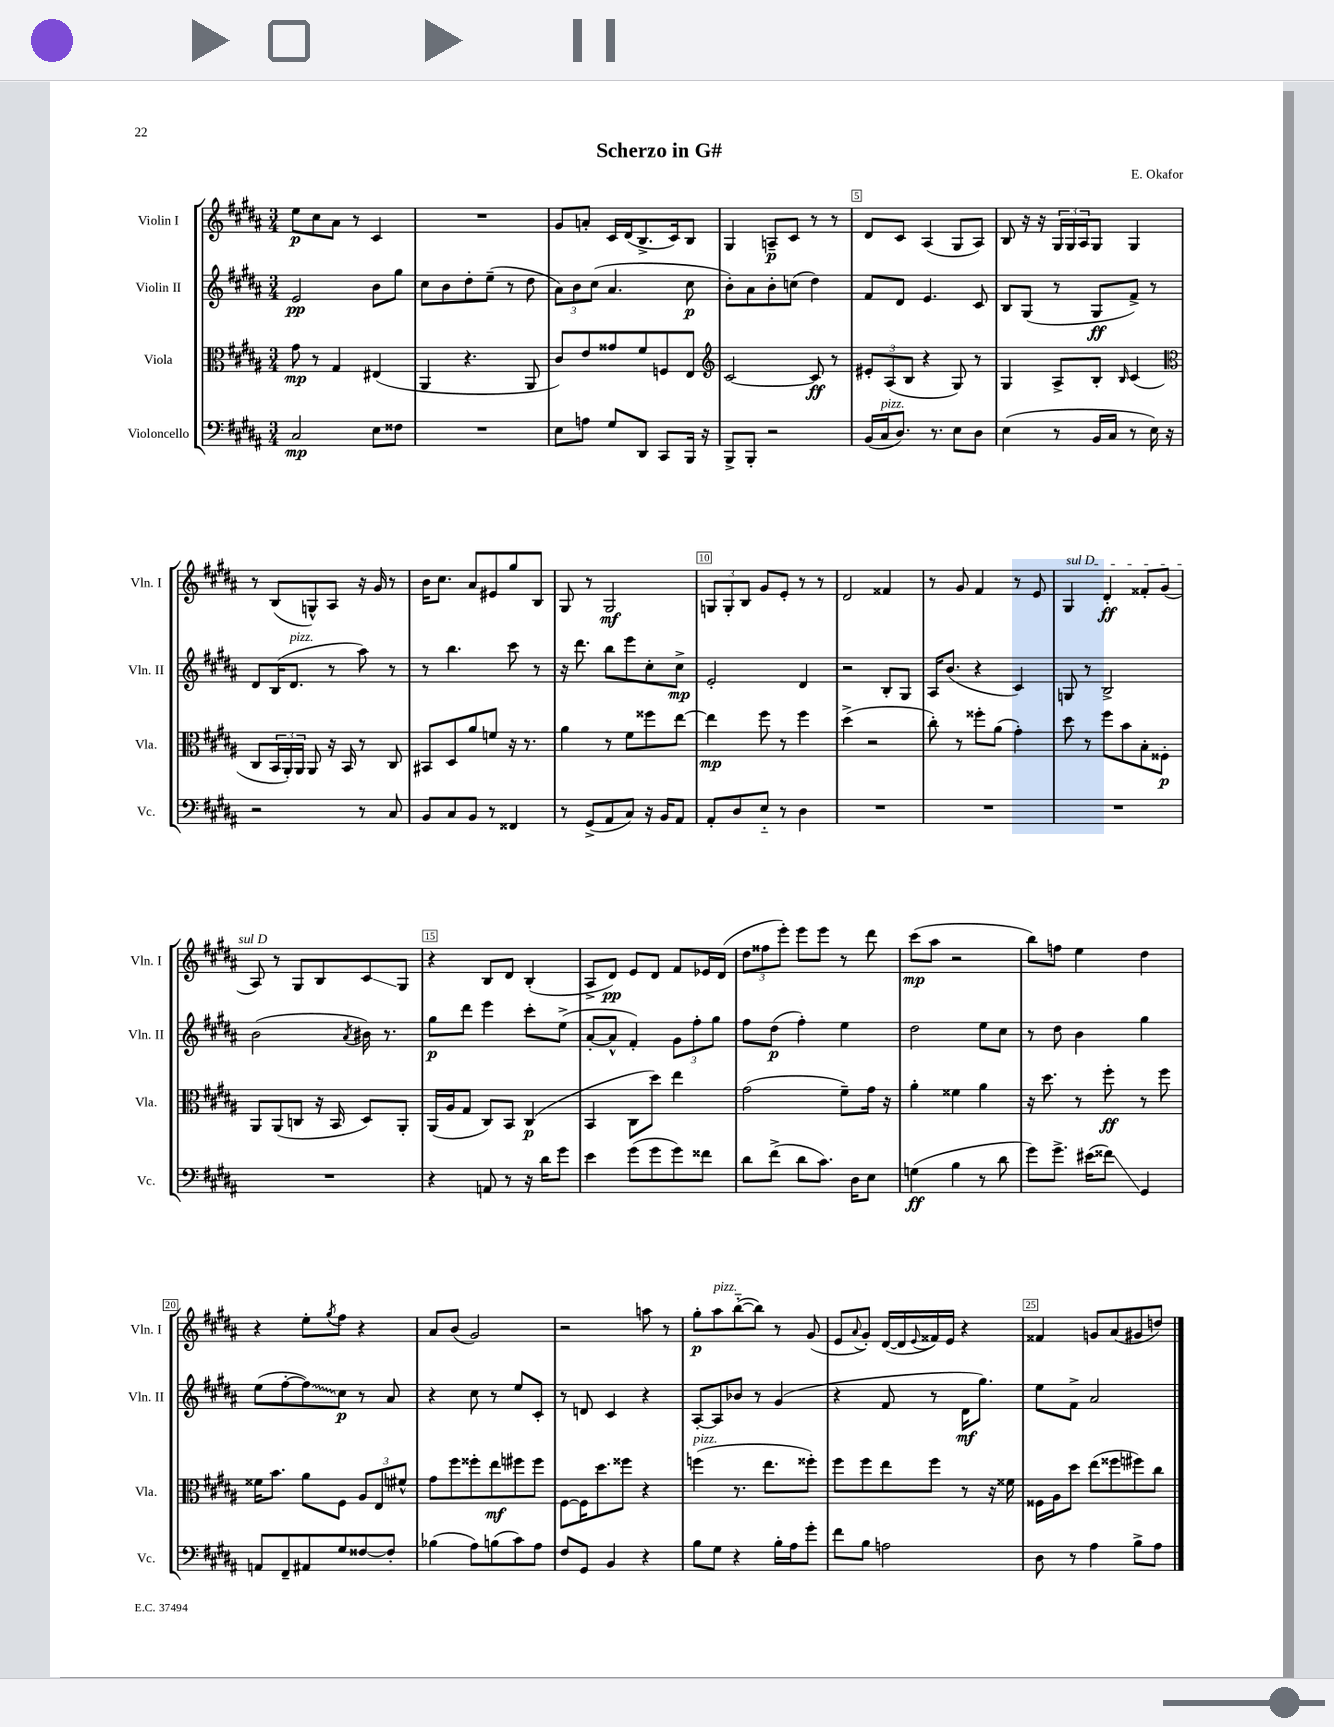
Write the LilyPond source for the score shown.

\header { title = "Scherzo in G#" composer = "E. Okafor" }
<<
\new StaffGroup <<
\new Staff = "s0" \with { instrumentName = "Violin I" shortInstrumentName = "Vln. I" } {
    \clef treble \key b \major \numericTimeSignature \time 3/4
    e''8\p cis''8 ais'8 r8 cis'4 |
    R2. |
    gis'8 a'8-. cis'16 dis'16( b8.-> cis'16) b8 |
    gis4 a8--\p cis'8 r8 r8 |
    dis'8 cis'8 ais4( gis8 ais8) |
    b8 r16 r16 \tuplet 3/2 { gis16 gis16 ais16 } gis8 gis4 |
    r8 b8( g8-^) ais8 r16 gis'16 r8 |
    b'16 cis''8. ais'8 eis'8 gis''8 b8 |
    gis8 r8 gis2\mf |
    \tuplet 3/2 { g8 g8-. b8 } gis'8 e'8-. r8 r8 |
    dis'2 fisis'4 |
    r8 gis'8 fis'4 r8 e'8 |
    \once \override TextSpanner.bound-details.left.text = \markup { \italic "sul D" } gis4\startTextSpan dis'4-.\ff fisis'8-. gis'8( |
    ais8\stopTextSpan) r8 gis8 b8 cis'8\glissando gis8 |
    r4 b8 dis'8 b4-.( |
    ais8-> dis'8\pp) e'8 dis'8 fis'8 ees'16 dis'16( |
    \tuplet 3/2 { dis''8 fisis''8 e'''8-.) } e'''8 e'''8 r8 dis'''8 |
    cis'''8\mp( ais''8 r2 |
    b''8) f''8 e''4 dis''4 |
    r4 e''8-. \acciaccatura { gis''8 } fis''8 r4 |
    ais'8 b'8( gis'2) |
    r2 a''8 r8 |
    gis''8-.\p ais''8^\markup { \italic "pizz." } b''8~-_( b''8) r8 gis'8( |
    e'8 \appoggiatura { ais'8 } gis'8-.) dis'16~( dis'16 \appoggiatura { e'8 } fisis'16) e'16 r4 |
    fisis'4 g'8 ais'8( gis'8 d''8) \bar "|." |
}
\new Staff = "s1" \with { instrumentName = "Violin II" shortInstrumentName = "Vln. II" } {
    \clef treble \key b \major \numericTimeSignature \time 3/4
    e'2\pp b'8 gis''8 |
    cis''8 b'8 dis''8-. e''8--( r8 dis''8 |
    \tuplet 3/2 { ais'8) b'8 cis''8( } ais'4. cis''8\p |
    b'8-.) ais'8 b'8-. c''8( dis''4) |
    fis'8 dis'8 e'4. cis'8 |
    b8 gis8( r8 gis8\ff fis'8->) r8 |
    dis'8 b16( dis'8.^\markup { \italic "pizz." } r8 ais''8) r8 |
    r8 b''4. cis'''8 r8 |
    r16 dis'''8. b''8 e'''8 cis''8-. cis''8->\mp |
    e'2-. dis'4 |
    r2 b8-. gis8 |
    ais16 b'8.( r4 cis'4) |
    g8 r8 b2-> |
    b'2( \acciaccatura { ais'8 } bis'16) r8. |
    gis''8\p dis'''8 e'''4 cis'''8-. e''8->( |
    ais'8~-. ais'8-^ fis'4-.) \tuplet 3/2 { gis'8 fis''8-. gis''8 } |
    fis''8 dis''8\p( fis''4-.) e''4 |
    dis''2 e''8 cis''8 |
    r8 dis''8 b'4 gis''4 |
    e''8( fis''8~-. \once \override Glissando.style = #'zigzag fis''8\glissando) cis''8\p r8 ais'8 |
    r4 cis''8 r8 e''8 cis'8-. |
    r8 d'8 cis'4 r4 |
    ais8~-. ais8 bes'8 r8 gis'4( |
    r4 fis'8 r8 dis'16\mf gis''8.) |
    e''8 fis'8-> ais'2 \bar "|." |
}
\new Staff = "s2" \with { instrumentName = "Viola" shortInstrumentName = "Vla." } {
    \clef alto \key b \major \numericTimeSignature \time 3/4
    gis'8\mp r8 gis4 eis4( |
    ais,4 r4. ais,8 |
    cis'8) e'8 gisis'8 fis'8 f8 e8 |
    \clef treble cis'2~ cis'8\ff r8 |
    \tuplet 3/2 { eis'8-. ais8( b8 } r4 gis8) r8 |
    gis4 ais8-> b8-. \grace { b16 } cis'4( |
    \clef alto cis8 \tuplet 3/2 { b,16 ais,16-.) ais,16 } ais,8 r16 b,16 r8 cis8 |
    bis,8 dis8 ais'8 f'8 r16 r8. |
    ais'4 r8 fis'8 fisis''8 e''8~ |
    e''4\mp fis''8 r8 fis''4 |
    dis''4->( r2 |
    cis''8-.) r8 fisis''8-. ais'8( gis'4-.) |
    dis''8 r8 fis''8 b'8 b8-. fisis8-.\p |
    ais,8 ais,8( c8 r16 b,16 dis8) ais,8-. |
    ais,16( ais16 gis8 cis8) b,8 cis4\p( |
    b,4 cis8 dis''8) e''4 |
    gis'2( fis'8--) gis'16 r16 |
    ais'4-. fisis'4 ais'4 |
    r16 dis''8. r8 fis''8-.\ff r8 fis''8 |
    fisis'16 b'8. ais'8 fis8 \tuplet 3/2 { ais8 e8 fis'8-^ } |
    gis'8 fis''8 fisis''8-. e''8\mf fis''8 fis''8 |
    fis8~ fis16 dis''8. fisis''8 r4 |
    f''4^\markup { \italic "pizz." }( r8. e''8. fisis''8-.) |
    fis''8 fis''8 e''8 fis''8 r8 r16 fisis'16 |
    fisis16 ais16 dis''8 e''8( fisis''8 fis''8) cis''8 \bar "|." |
}
\new Staff = "s3" \with { instrumentName = "Violoncello" shortInstrumentName = "Vc." } {
    \clef bass \key b \major \numericTimeSignature \time 3/4
    cis2\mp e8 fisis8 |
    R2. |
    e8 a8 gis8 dis,8 cis,8 b,,16 r16 |
    b,,8-> b,,8-. r2 |
    b,16( cis16^\markup { \italic "pizz." } dis8.) r8. e8 dis8 |
    e4( r8 b,16 cis16 r8 e16) r16 |
    r2 r8 cis8 |
    b,8 cis8 b,8 r8 fisis,4 |
    r8 gis,8->( ais,8 cis8) r16 b,16 ais,8 |
    ais,8-. dis8 e8-_ r8 dis4 |
    R2. |
    R2. |
    R2. |
    R2. |
    r4 a,8 r8 r16 dis'16 gis'8 |
    e'4 gis'8( gis'8 gis'8) fisis'8 |
    dis'8 fis'8->( dis'8 cis'8.) dis16 e8 |
    g4\ff( b4 r8 dis'8 |
    gis'8) gis'8.-> eis'16( fisis'8\glissando) gis,4 |
    a,8 fis,8-- ais,8 gis8 fisis8~ fisis8-. |
    bes4( ais8) b8( cis'8) ais8 |
    fis8 gis,8 b,4 r4 |
    b8 gis8 r4 b16-. ais16 gis'8-. |
    fis'8 b8 a2 |
    dis8 r8 ais4 b8-> ais8 \bar "|." |
}
>>
>>
\layout { \context { \Score \override BarNumber.break-visibility = ##(#f #t #t) barNumberVisibility = #(every-nth-bar-number-visible 5) \override BarNumber.stencil = #(make-stencil-boxer 0.1 0.3 ly:text-interface::print) } }
